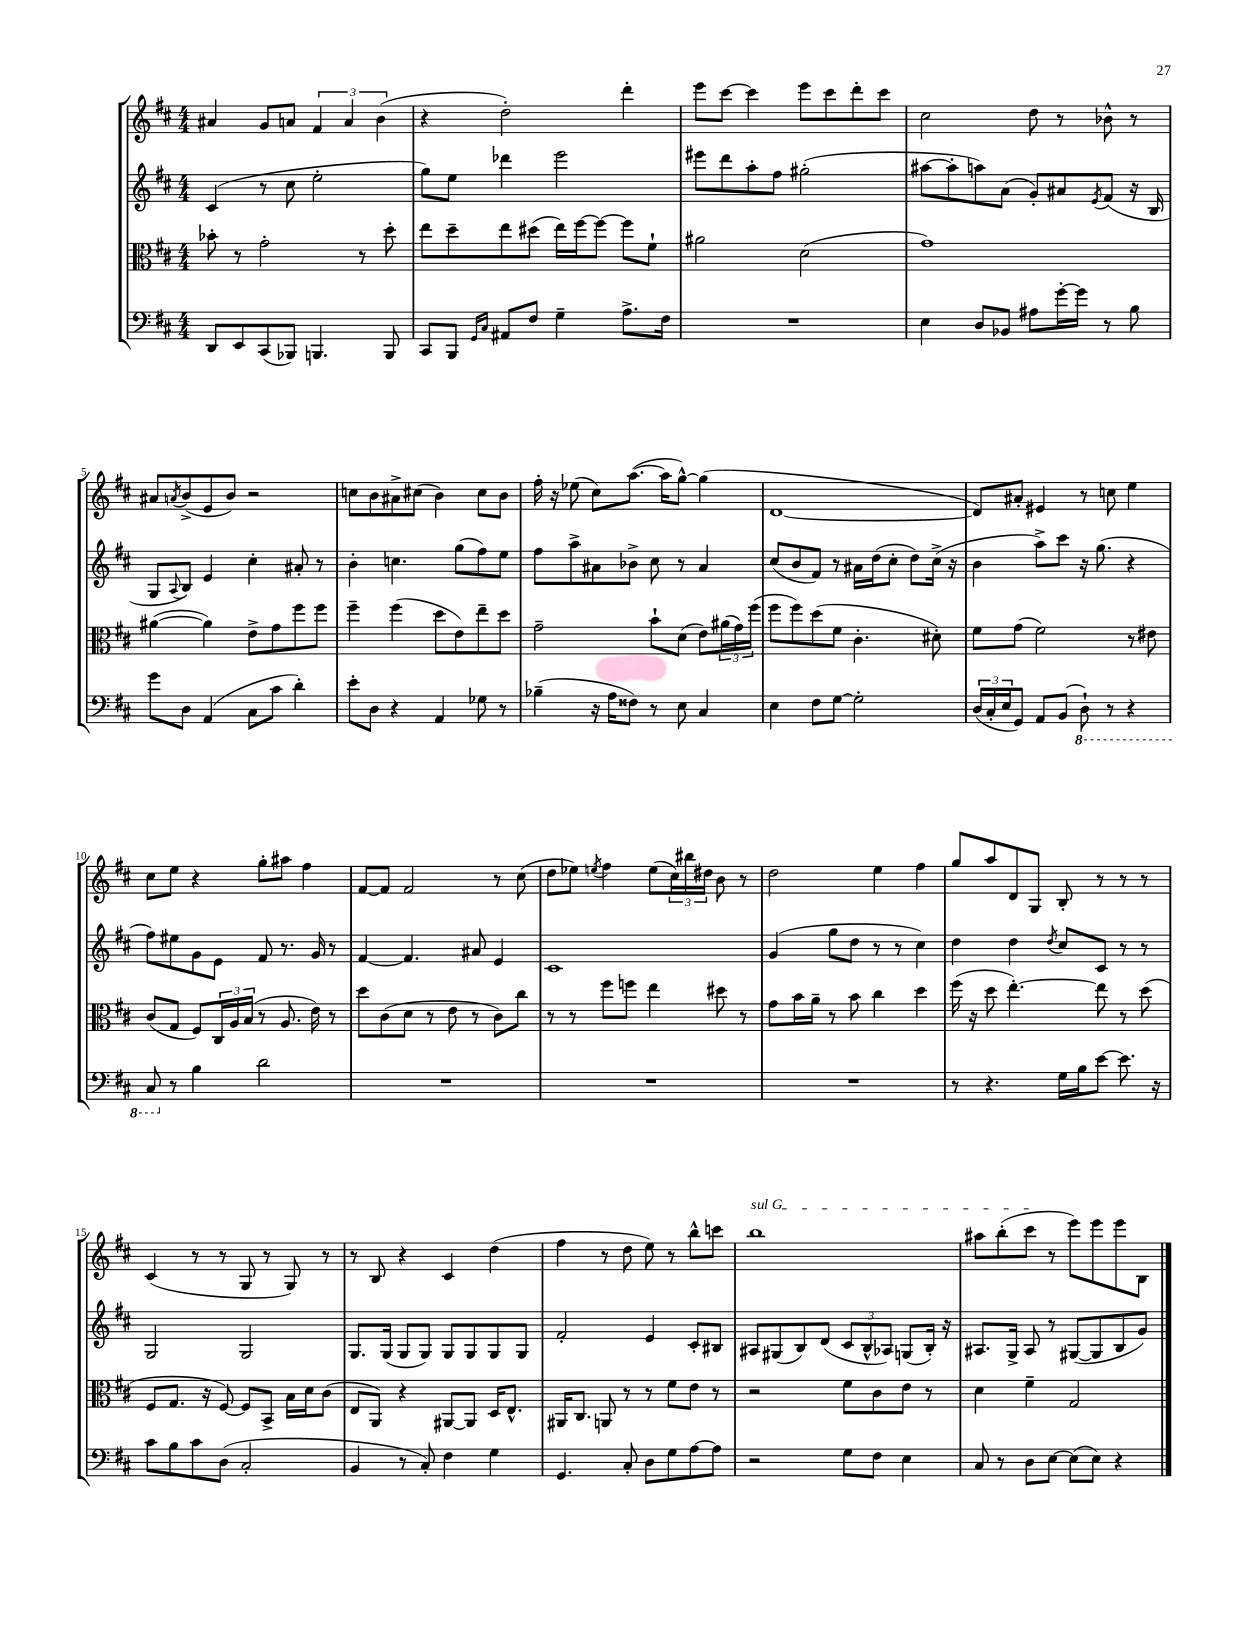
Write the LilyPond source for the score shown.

<<
\new StaffGroup <<
\new Staff = "s0" {
    \clef treble \key d \major \numericTimeSignature \time 4/4
    ais'4 g'8 a'8 \tuplet 3/2 { fis'4 a'4 b'4( } |
    r4 d''2-.) d'''4-. |
    e'''8 cis'''8~ cis'''4 e'''8 cis'''8 d'''8-. cis'''8 |
    cis''2 d''8 r8 bes'8-^ r8 |
    ais'8 \acciaccatura { a'8 } b'8->( e'8 b'8) r2 |
    c''8 b'8 ais'8-> cis''8( b'4) cis''8 b'8 |
    fis''16-. r16 ees''8( cis''8) a''8.~( a''16 g''8~-^) g''4( |
    d'1~ |
    d'8) ais'8-. eis'4 r8 c''8 e''4 |
    cis''8 e''8 r4 g''8-. ais''8 fis''4 |
    fis'8~ fis'8 fis'2 r8 cis''8( |
    d''8 ees''8) \acciaccatura { e''8 } fis''4 e''8( \tuplet 3/2 { cis''16) bis''16 dis''16 } b'8 r8 |
    d''2 e''4 fis''4 |
    g''8 a''8 d'8 g8 b8-. r8 r8 r8 |
    cis'4( r8 r8 g8 r8 g8) r8 |
    r8 b8 r4 cis'4 d''4( |
    fis''4 r8 d''8 e''8) r8 b''8-^ c'''8 |
    \once \override TextSpanner.bound-details.left.text = \markup { \italic "sul G" } b''1\startTextSpan |
    ais''8 b''8-.( cis'''8\stopTextSpan r8 e'''8) e'''8 e'''8 b8 \bar "|." |
}
\new Staff = "s1" {
    \clef treble \key d \major \numericTimeSignature \time 4/4
    cis'4( r8 cis''8 e''2-. |
    g''8) e''8 des'''4 e'''2 |
    eis'''8 d'''8 a''8-. fis''8 gis''2-.( |
    ais''8~ ais''8-. a''8) a'8( g'8-.) ais'8 \acciaccatura { e'8 } fis'8( r16 b16 |
    g8 \appoggiatura { a8 } b8) e'4 cis''4-. ais'8-. r8 |
    b'4-. c''4. g''8( fis''8) e''8 |
    fis''8 a''8-> ais'8 bes'8-> cis''8 r8 ais'4 |
    cis''8( b'8 fis'8) r8 ais'16 d''16( cis''8-. d''8) cis''16->( r16 |
    b'4 a''8->) cis'''8 r16 g''8.( r4 |
    fis''8) eis''8 g'8 e'8 fis'8 r8. g'16 r8 |
    fis'4~ fis'4. ais'8 e'4 |
    cis'1 |
    g'4( g''8 d''8 r8 r8 cis''4) |
    d''4 d''4 \acciaccatura { d''8 } cis''8 cis'8 r8 r8 |
    g2 g2 |
    g8. g16( g8 g8) g8 g8 g8 g8 |
    fis'2-. e'4 cis'8-. bis8 |
    ais8 gis8( b8) d'8( \tuplet 3/2 { cis'8 b8-^ aes8) } g8( b16-.) r16 |
    ais8. g16-> ais8 r8 gis8~( gis8 b8 g'8) \bar "|." |
}
\new Staff = "s2" {
    \clef alto \key d \major \numericTimeSignature \time 4/4
    bes'8-. r8 g'2-. r8 d''8-. |
    e''8 d''8-- e''8 dis''8( e''16) fis''16~ fis''8~ fis''8 fis'8-! |
    ais'2 d'2( |
    g'1) |
    ais'4~( ais'4) e'8-> g'8 fis''8 fis''8 |
    fis''4-- fis''4( d''8 e'8) e''8-- d''8 |
    g'2-- b'8-! d'8( e'8) \tuplet 3/2 { ais'16( g'16) fis''16( } |
    fis''8 fis''8) d''8( fis'8 cis'4.-. dis'8-.) |
    fis'8 g'8( fis'2) r8 eis'8 |
    cis'8( g8 fis8) \tuplet 3/2 { cis16 a16 b16( } r8 a8. e'16) r8 |
    d''8 cis'8( d'8 r8 e'8 r8 cis'8) cis''8 |
    r8 r8 fis''8 f''8 e''4 dis''8 r8 |
    g'8 b'16 a'16-- r8 b'8 cis''4 d''4 |
    fis''16( r16 d''8 e''4.~-.) e''8 r8 d''8( |
    fis8 g8. r16 fis8~) fis8 b,8-> b16 d'16 cis'8( |
    e8 a,8) r4 ais,8~ ais,8 d16 e8.-^ |
    ais,16 cis8. a,8 r8 r8 fis'8 e'8 r8 |
    r2 fis'8 cis'8 e'8 r8 |
    d'4 fis'4-- g2 \bar "|." |
}
\new Staff = "s3" {
    \clef bass \key d \major \numericTimeSignature \time 4/4
    d,8 e,8 cis,8( bes,,8) b,,4. b,,8 |
    cis,8 b,,8 \grace { g,16 cis16 } ais,8 fis8 g4-- a8.-> fis16 |
    R1 |
    e4 d8 bes,8 ais8 g'16~-. g'16 r8 b8 |
    g'8 d8 a,4( cis8 cis'8 d'4-.) |
    e'8-. d8 r4 a,4 ges8 r8 |
    bes4--( r16 a16 fisis8) r8 e8 cis4 |
    e4 fis8 g8~ g2-. |
    \tuplet 3/2 { d16( cis16-. e16 } g,8) a,8 b,8( \ottava #-1 d,8-!) r8 r4 |
    cis,8 \ottava #0 r8 b4 d'2 |
    R1 |
    R1 |
    R1 |
    r8 r4. g16 b16 e'8~ e'8. r16 |
    cis'8 b8 cis'8 d8( cis2-. |
    b,4 r8 cis8-.) fis4 g4 |
    g,4. cis8-. d8 g8 a8~ a8 |
    r2 g8 fis8 e4 |
    cis8 r8 d8 e8~ e8( e8) r4 \bar "|." |
}
>>
>>
